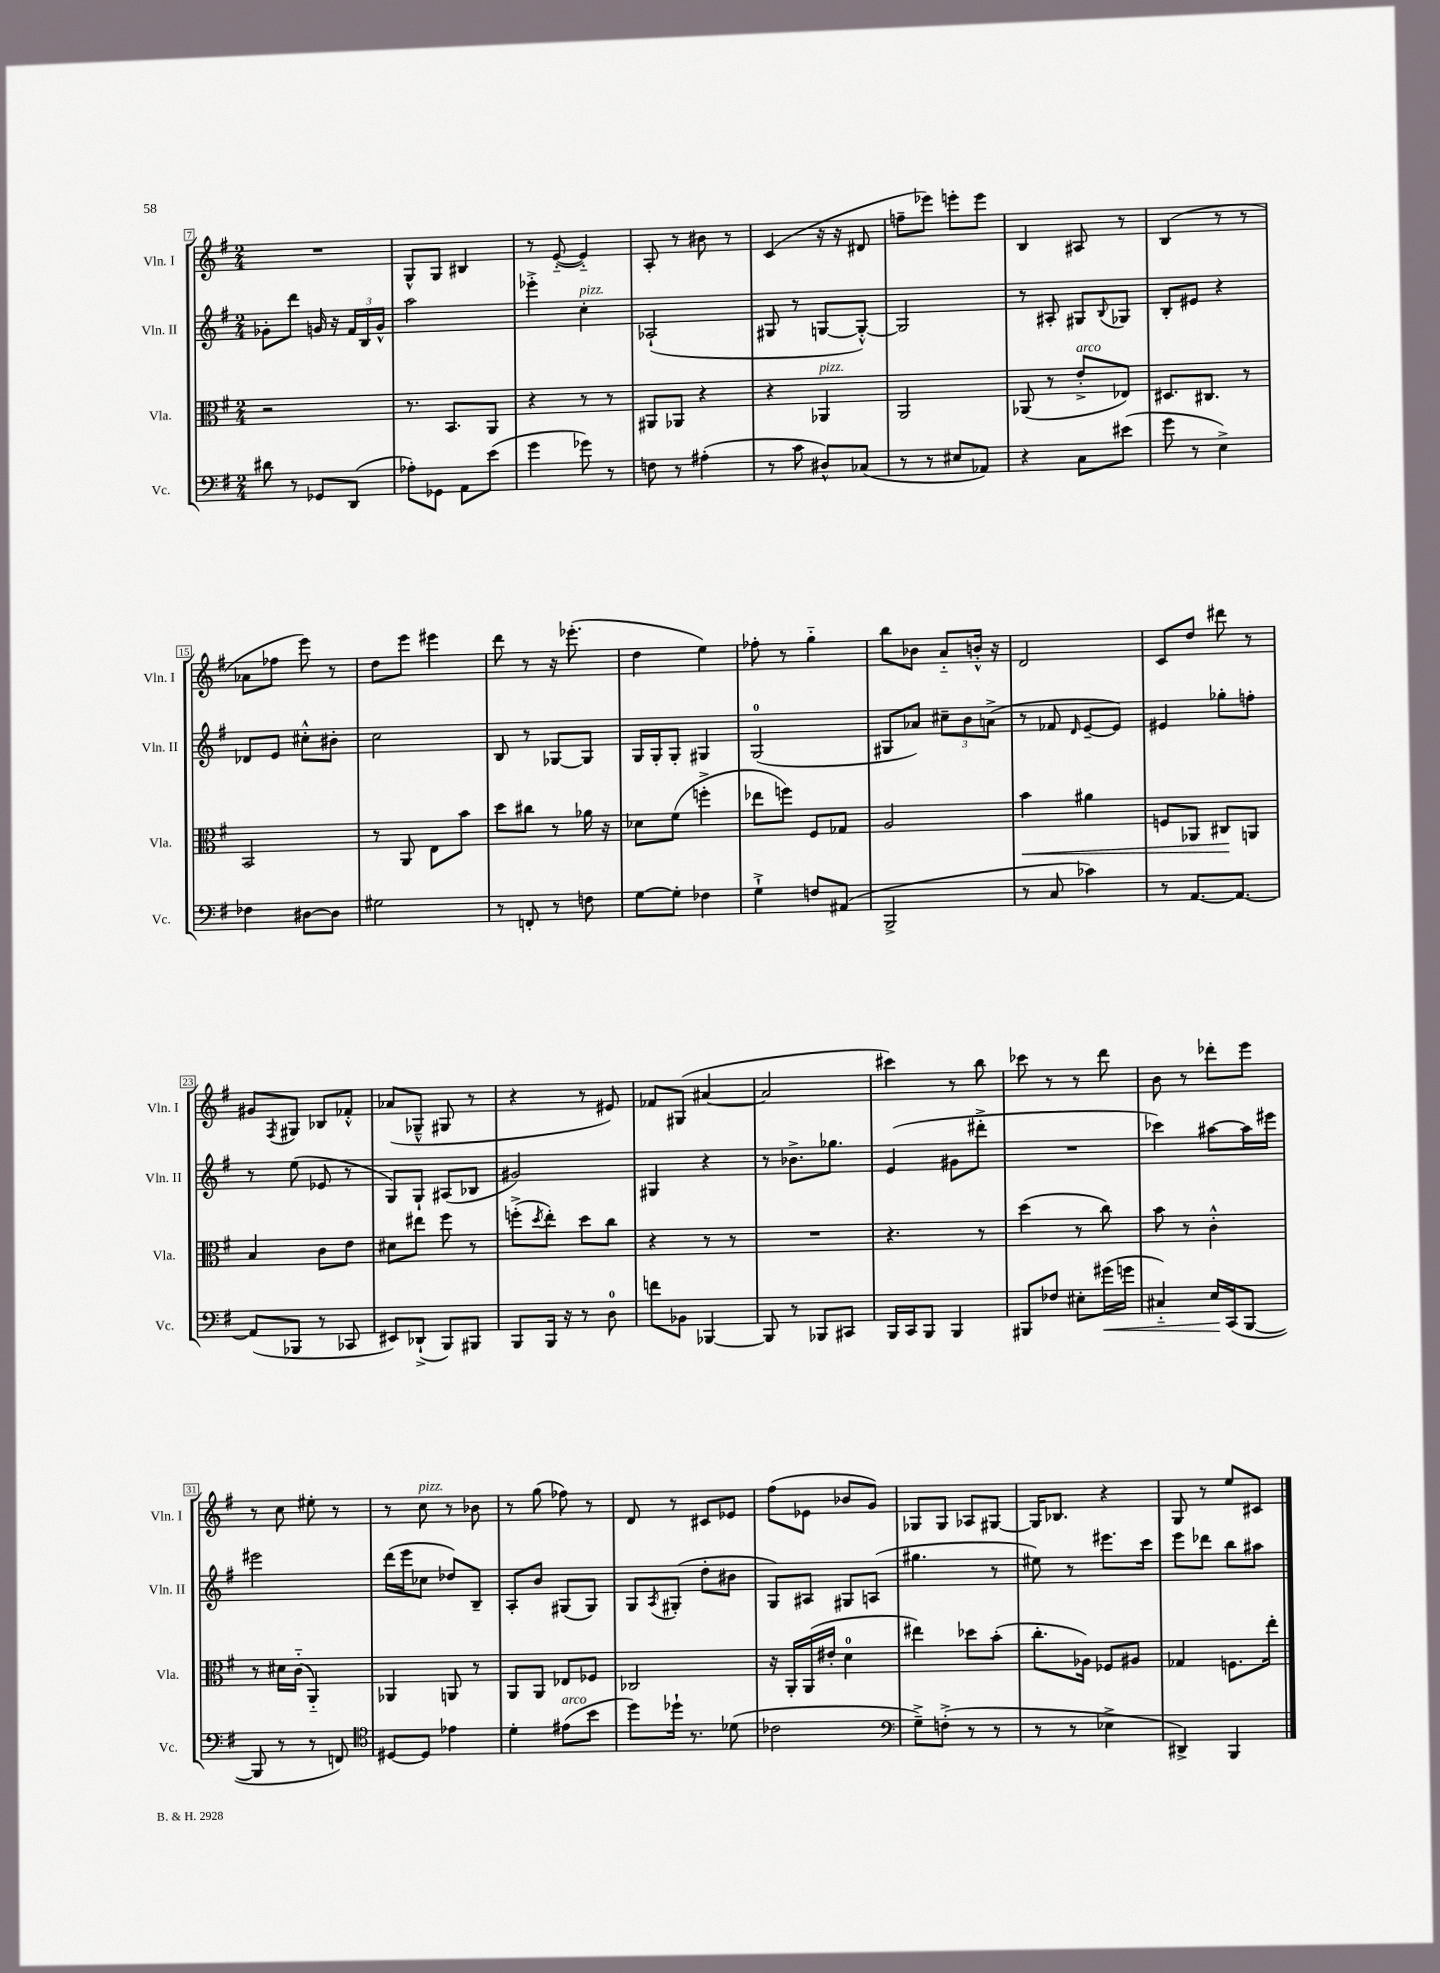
<<
\new StaffGroup <<
\new Staff = "s0" \with { instrumentName = "Vln. I" shortInstrumentName = "Vln. I" } {
    \clef treble \key g \major \numericTimeSignature \time 2/4
    R2 |
    g8-^ g8 bis4 |
    r8 e'8~-_( e'4-_) |
    a8-. r8 bis'8 r8 |
    c'4( r16 r16 dis'8 |
    f''8-- ees'''8) e'''8-. e'''8 |
    b4 ais8 r8 |
    b4( r8 r8 |
    aes'8 fes''8 e'''8) r8 |
    d''8 e'''8 eis'''4 |
    d'''8 r8 r16 ees'''8.-.( |
    d''4 e''4) |
    fes''8-. r8 g''4-_ |
    b''8 bes'8 a'8-_ b'16-.-^ r16 |
    d'2 |
    c'8 d''8 dis'''8 r8 |
    gis'8 \acciaccatura { fis8 } gis8 bes8 fes'8-.-^ |
    aes'8( ges8---^ gis8 r8 |
    r4 r8 eis'8) |
    fes'8 gis8( ais'4~ |
    ais'2 |
    cis'''4) r8 b''8 |
    ces'''8 r8 r8 d'''8 |
    b'8 r8 des'''8-. e'''8 |
    r8 c''8 eis''8-. r8 |
    r8 c''8^\markup { \italic "pizz." } r8 bes'8 |
    r8 g''8( fes''8) r8 |
    d'8 r8 cis'8 ees'8 |
    fis''8( ees'8 bes'8 g'8) |
    ges8 ges8 aes8 gis8~ |
    gis16 bes8. r4 |
    g8 r8 e''8 cis'8 \bar "|." |
}
\new Staff = "s1" \with { instrumentName = "Vln. II" shortInstrumentName = "Vln. II" } {
    \clef treble \key g \major \numericTimeSignature \time 2/4
    ges'8-. d'''8 g'16 r16 \tuplet 3/2 { fis'16 b16 g'16-^ } |
    a''2 |
    ees'''4-.-> c''4-.^\markup { \italic "pizz." } |
    aes2-!( |
    gis8 r8 g8~ g8~-.-^) |
    g2 |
    r8 ais8-. gis8 \appoggiatura { b8 } ges8 |
    b8-. eis'8 r4 |
    des'8 e'8 cis''8-.-^ bis'8-. |
    c''2 |
    b8 r8 ges8~ ges8 |
    g16 g16-. g8-. gis4 |
    g2-0( |
    gis8 aes'8) \tuplet 3/2 { cis''8-- b'8 a'8->( } |
    r8 fes'8 \grace { d'16 } e'8~-- e'8) |
    eis'4 ges''8-. f''8-. |
    r8 e''8( ees'8 r8 |
    g8) g8-! ais8( bes8 |
    gis'2) |
    gis4 r4 |
    r8 bes'8.-> ges''8. |
    e'4( gis'8 dis'''8-.-> |
    R2 |
    ces'''4) ais''8~ ais''16 eis'''16 |
    eis'''2 |
    d'''16( e'''16 ces''8 des''8) b8-- |
    a8-. b'8 gis8( gis8) |
    g8 \acciaccatura { a8 } gis8-.( d''8-. bis'8 |
    g8) ais8 gis8 a8( |
    gis''4. r8 |
    eis''8) r8 eis'''8. c'''16 |
    e'''8 des'''8 b''8 ais''8 \bar "|." |
}
\new Staff = "s2" \with { instrumentName = "Vla." shortInstrumentName = "Vla." } {
    \clef alto \key g \major \numericTimeSignature \time 2/4
    r2 |
    r8. b,8. a,8 |
    r4 r8 r8 |
    ais,8 aes,8 r4 |
    r4 aes,4^\markup { \italic "pizz." } |
    a,2 |
    aes,8( r8 e'8-.->^\markup { \italic "arco" } ees8) |
    dis8. cis8. r8 |
    b,2 |
    r8 a,8 e8 b'8 |
    d''8 cis''8 r8 aes'16 r16 |
    des'8 fis'8( f''4-.-> |
    ees''8 f''8) fis8 ges8 |
    a2 |
    b'4\< ais'4 |
    f8 aes,8 cis8\! a,8 |
    b4 c'8 e'8 |
    dis'8 eis''8 fis''8 r8 |
    f''8-.->( \acciaccatura { d''8 } e''8-.) d''8 c''8 |
    r4 r8 r8 |
    R2 |
    r4. r8 |
    d''4( r8 c''8) |
    b'8 r8 c'4-.-^ |
    r8 dis'16 c'16-_( a,4-_) |
    aes,4 a,8 r8 |
    a,8 a,8 ees8 fes8 |
    ces2 |
    r16 a,16-. a,16( eis'16-. d'4-0 |
    eis''4) des''8 b'8-.( |
    c''8.-. aes16) fes8 ais8 |
    ges4 f8. e''16-. \bar "|." |
}
\new Staff = "s3" \with { instrumentName = "Vc." shortInstrumentName = "Vc." } {
    \clef bass \key g \major \numericTimeSignature \time 2/4
    dis'8 r8 ges,8 d,8( |
    aes8-.) ges,8 a,8 e'8( |
    g'4 ges'8) r8 |
    f8 r8 ais4-.( |
    r8 c'8 dis8-^) ces8( |
    r8 r8 eis8 aes,8) |
    r4 c8 eis'8( |
    g'8 r8 e4->) |
    fes4 dis8~ dis8 |
    gis2 |
    r8 f,8-. r8 f8 |
    g8~ g8-. fes4 |
    g4-!-> f8 ais,8( |
    b,,2-> |
    r8 c8 ces'4) |
    r8 a,8.~ a,8.~ |
    a,8( bes,,8 r8 ces,8 |
    eis,8) des,8-!->( b,,8) bis,,8 |
    b,,8 b,,16 r16 r8 d8-0 |
    f'8 bes,8 bes,,4~ |
    bes,,8 r8 bes,,8 cis,8 |
    b,,16 c,16 b,,8 b,,4 |
    bis,,8 fes8 eis8-. gis'16\<( g'16 |
    cis4-_) e16\! c,16( b,,8~ |
    b,,8 r8 r8 f,8) |
    \clef tenor dis8~ dis8 ees'4 |
    d'4-. eis'8^\markup { \italic "arco" }( b'8 |
    d''8) des''16-! r8. des'8( |
    ces'2 |
    \clef bass g8--->) f8-.->( r8 r8 |
    r8 r8 ees4-> |
    dis,4->) b,,4 \bar "|." |
}
>>
>>
\layout { \context { \Score currentBarNumber = #7 \override BarNumber.stencil = #(make-stencil-boxer 0.1 0.3 ly:text-interface::print) } }
